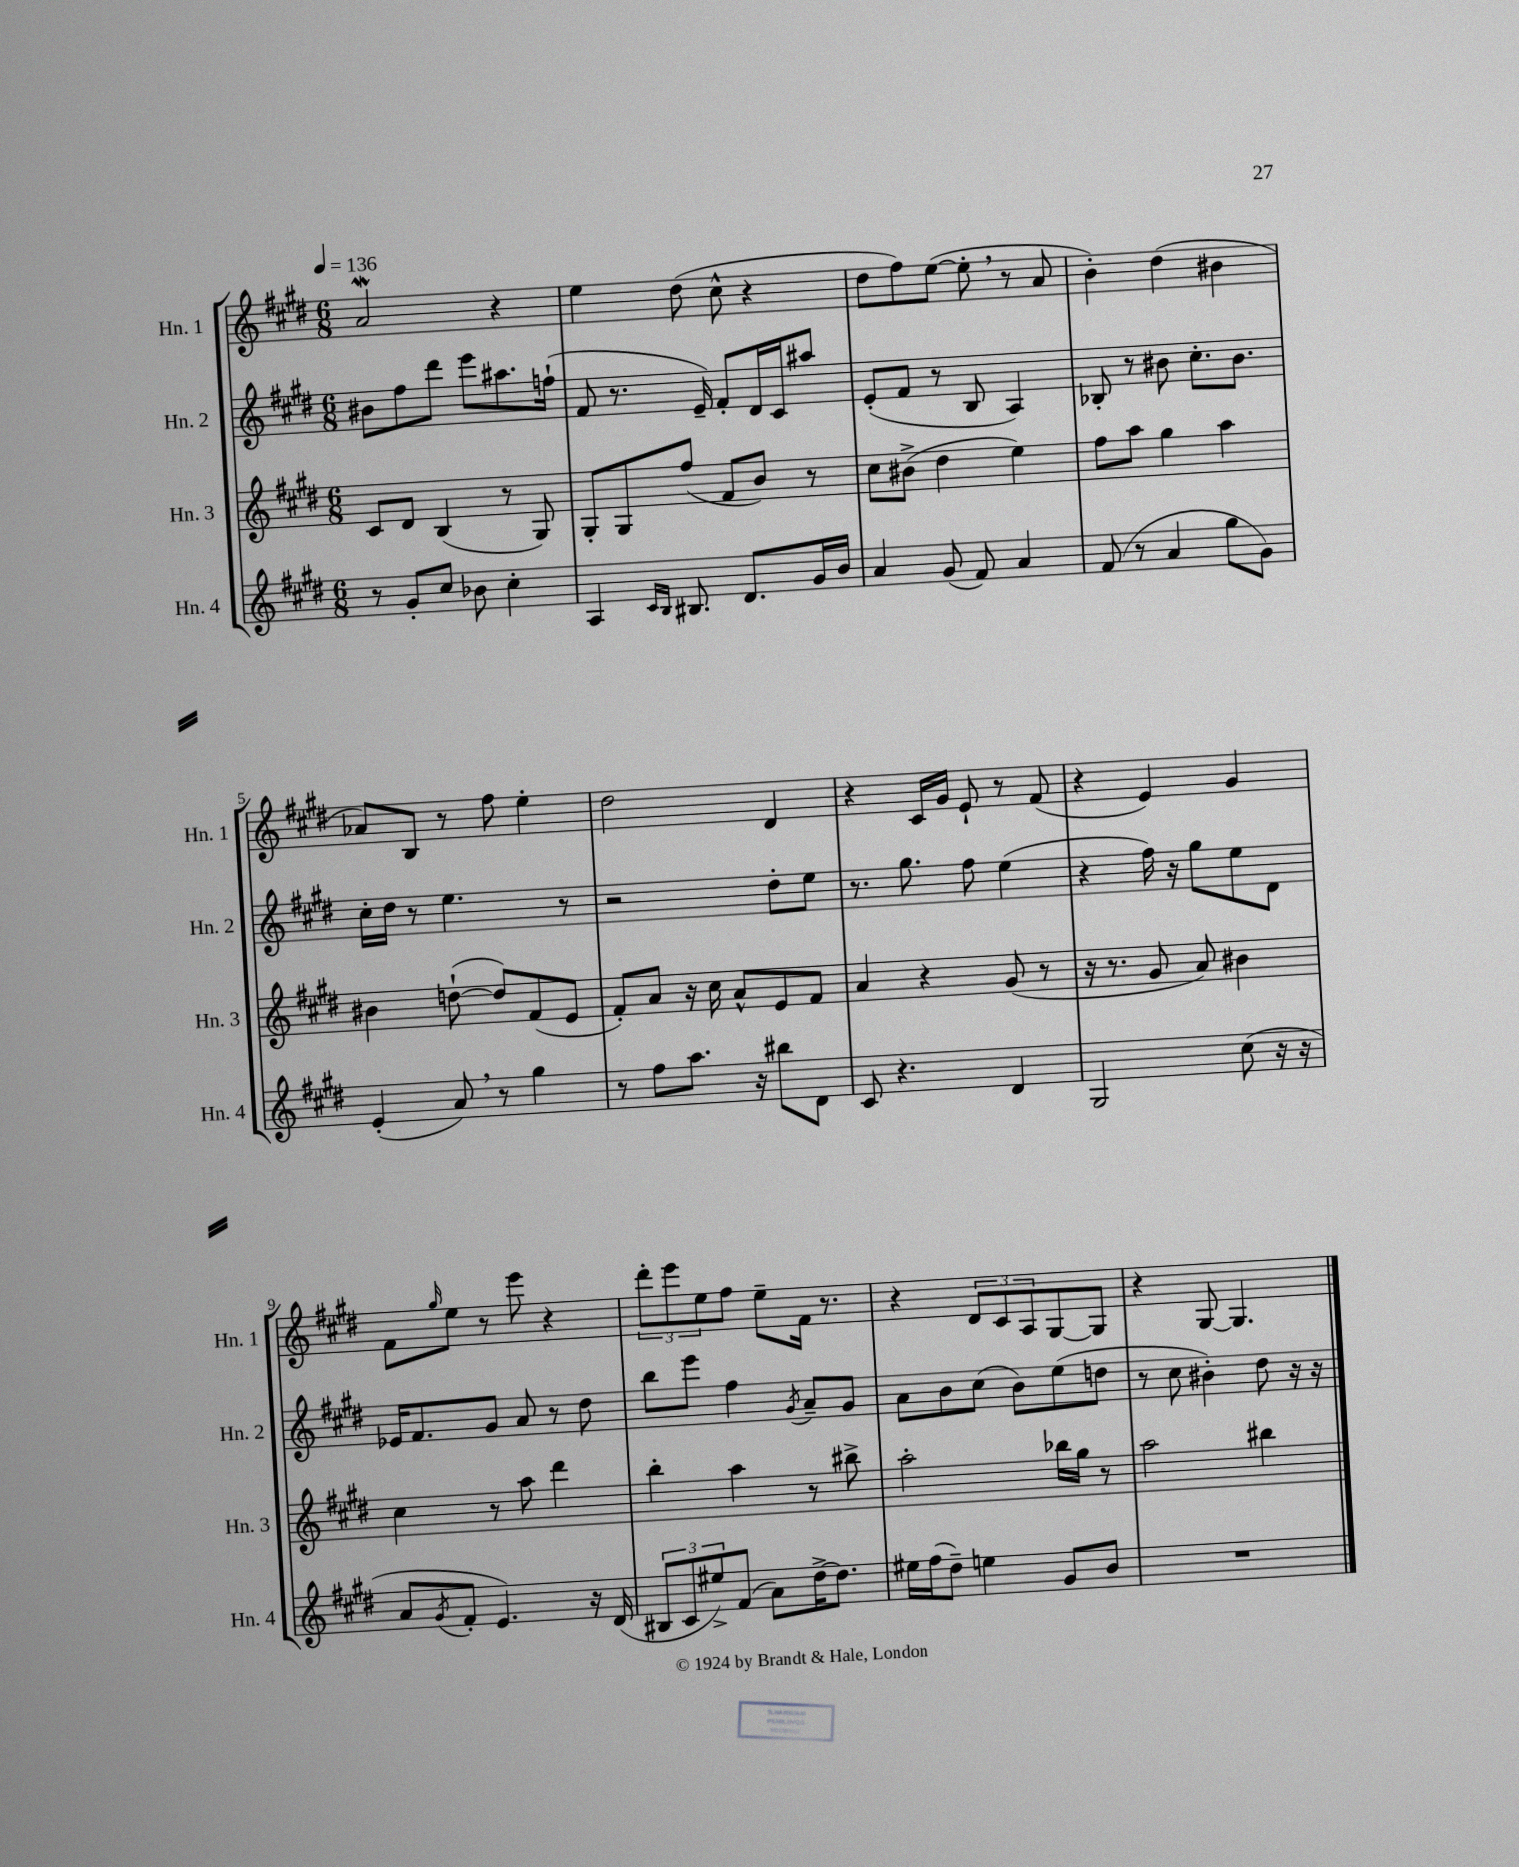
<<
\new StaffGroup <<
\new Staff = "s0" \with { instrumentName = "Hn. 1" shortInstrumentName = "Hn. 1" } {
    \clef treble \key e \major \numericTimeSignature \time 6/8 \tempo 4 = 136
    a'2\mordent r4 |
    e''4 dis''8( cis''8-^ r4 |
    dis''8 fis''8) e''8~( e''8-. \breathe r8 a'8 |
    b'4-.) dis''4( bis'4 |
    aes'8) b8 r8 fis''8 e''4-. |
    dis''2 dis'4 |
    r4 cis'16 gis'16 e'8-! r8 fis'8( |
    r4 e'4) gis'4 |
    fis'8 \grace { gis''16 } e''8 r8 e'''8 r4 |
    \tuplet 3/2 { dis'''8-. e'''8 e''8 } fis''8 e''8-- fis'16 r8. |
    r4 \tuplet 3/2 { dis'8 cis'8 a8 } gis8~ gis8 |
    r4 gis8~ gis4. \bar "|." |
}
\new Staff = "s1" \with { instrumentName = "Hn. 2" shortInstrumentName = "Hn. 2" } {
    \clef treble \key e \major \numericTimeSignature \time 6/8
    bis'8 fis''8 dis'''8 e'''8 ais''8. f''16-!( |
    fis'8 r8. e'16--) fis'8-. dis'16 cis'16 ais''8 |
    e'8-.( fis'8 r8 b8 a4) |
    bes8-. r8 bis'8 cis''8.-. bis'8. |
    cis''16-. dis''16 r8 e''4. r8 |
    r2 dis''8-. e''8 |
    r8. gis''8. fis''8 e''4( |
    r4 fis''16) r16 gis''8 e''8 dis'8 |
    ees'16 fis'8. gis'8 a'8 r8 dis''8 |
    b''8 e'''8 fis''4 \acciaccatura { gis'8 } a'8-- gis'8 |
    a'8 b'8 cis''8( b'8) e''8( d''8 |
    r8 cis''8 bis'4-.) dis''8 r16 r16 \bar "|." |
}
\new Staff = "s2" \with { instrumentName = "Hn. 3" shortInstrumentName = "Hn. 3" } {
    \clef treble \key e \major \numericTimeSignature \time 6/8
    cis'8 dis'8 b4( r8 gis8) |
    gis8-. gis8 fis''8( fis'8 b'8) r8 |
    cis''8 bis'8->( dis''4 e''4) |
    fis''8 a''8 gis''4 a''4 |
    bis'4 d''8~-!( d''8) fis'8( e'8 |
    fis'8-.) a'8 r16 cis''16 a'8-^ e'8 fis'8 |
    a'4 r4 gis'8( r8 |
    r16 r8. gis'8 a'8) bis'4 |
    cis''4 r8 a''8 dis'''4 |
    b''4-. a''4 r8 bis''8-> |
    a''2-. bes''16 gis''16 r8 |
    a''2 bis''4 \bar "|." |
}
\new Staff = "s3" \with { instrumentName = "Hn. 4" shortInstrumentName = "Hn. 4" } {
    \clef treble \key e \major \numericTimeSignature \time 6/8
    r8 gis'8-. cis''8 bes'8 cis''4-. |
    a4 \grace { cis'16 b16 } bis8. dis'8. gis'16 b'16 |
    a'4 gis'8( fis'8) a'4 |
    fis'8( r8 a'4 gis''8 gis'8) |
    e'4-.( a'8) \breathe r8 gis''4 |
    r8 fis''8 a''8. r16 bis''8 dis'8 |
    cis'8 r4. dis'4 |
    gis2 cis''8( r16 r16 |
    a'8 \acciaccatura { gis'8 } fis'8-. e'4.) r16 dis'16( |
    \tuplet 3/2 { bis8 cis'8 eis''8->) } fis'8( a'8) dis''16~-> dis''8. |
    eis''16 fis''16( dis''8--) e''4 gis'8 b'8 |
    R2. \bar "|." |
}
>>
>>
